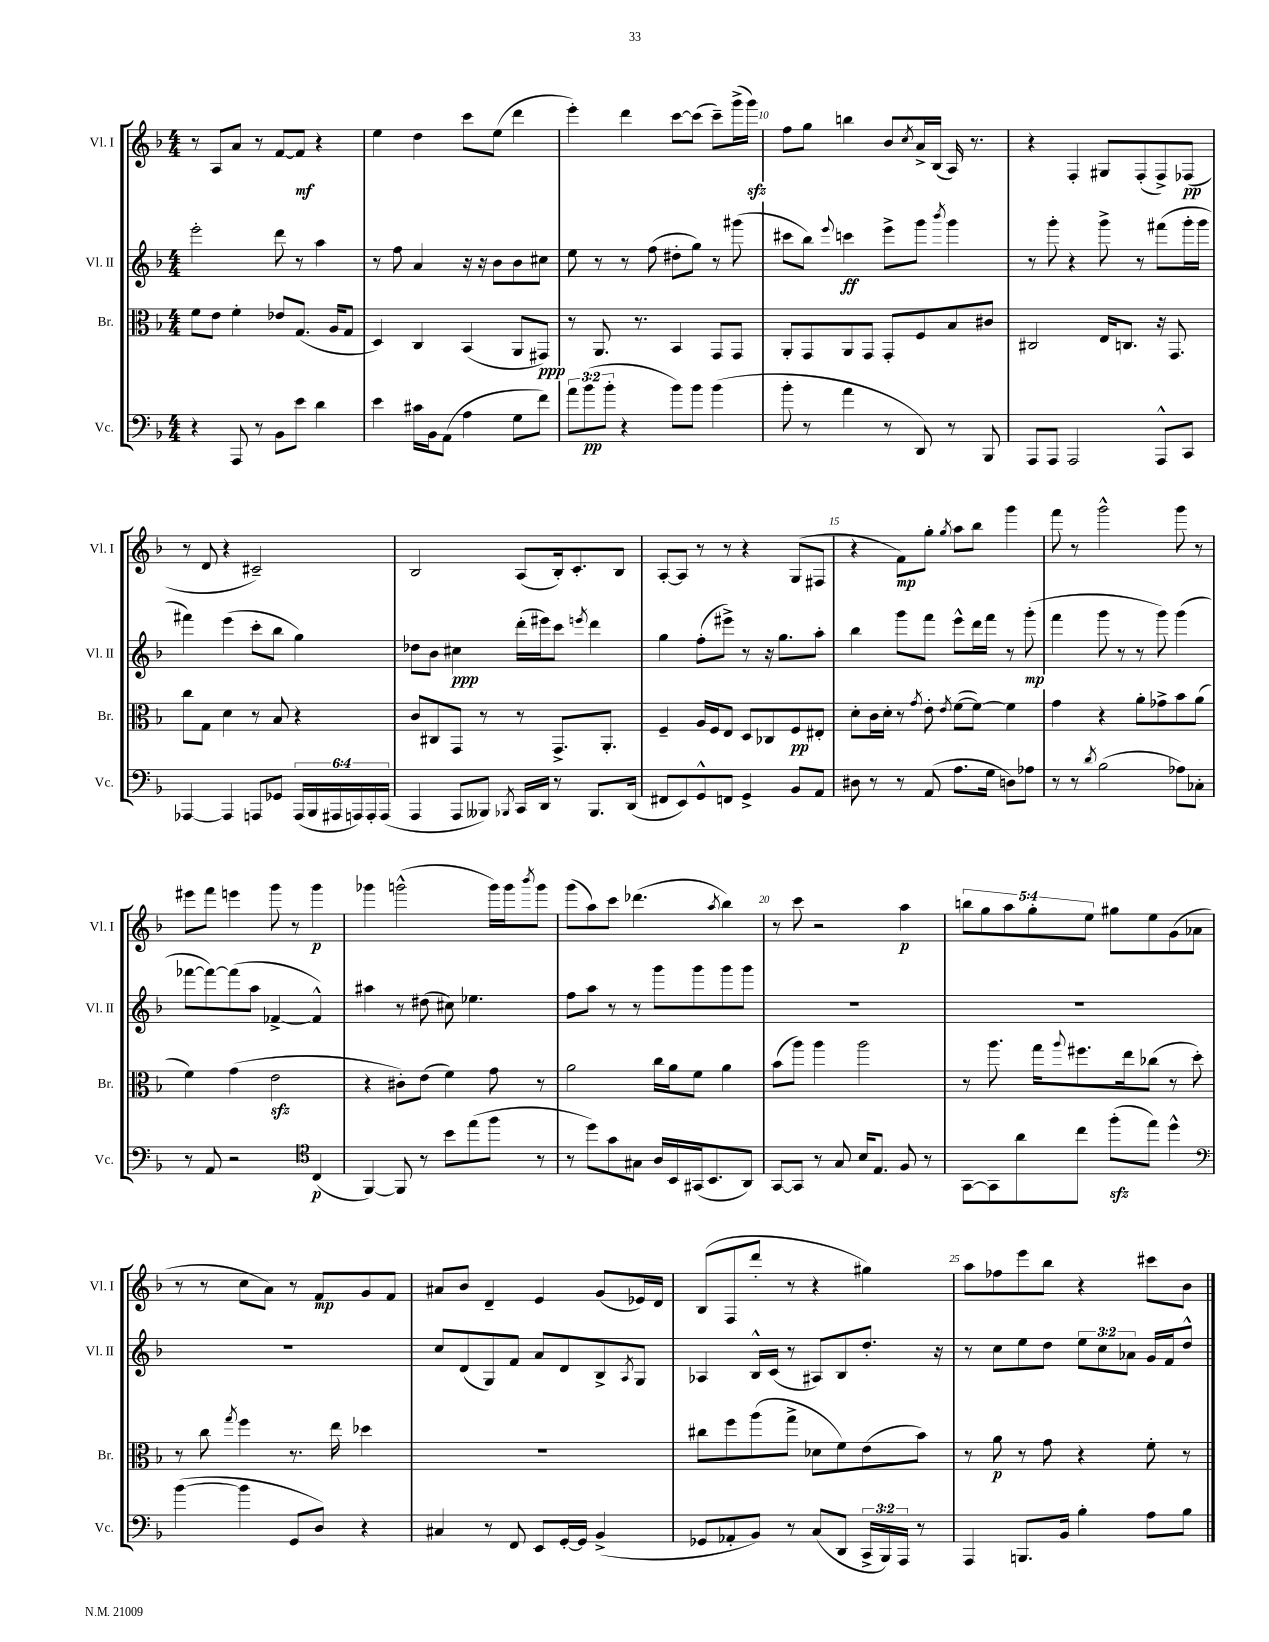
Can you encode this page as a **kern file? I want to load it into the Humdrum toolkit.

**kern	**dynam	**kern	**dynam	**kern	**dynam	**kern	**dynam
*part4	*part4	*part3	*part3	*part2	*part2	*part1	*part1
*staff4	*staff4	*staff3	*staff3	*staff2	*staff2	*staff1	*staff1
*I"Vc.	*	*I"Br.	*	*I"Vl. II	*	*I"Vl. I	*
*I'Vc.	*	*I'Br.	*	*I'Vl. II	*	*I'Vl. I	*
*clefF4	*	*clefC3	*	*clefG2	*	*clefG2	*
*k[b-]	*	*k[b-]	*	*k[b-]	*	*k[b-]	*
*M4/4	*	*M4/4	*	*M4/4	*	*M4/4	*
=7	=7	=7	=7	=7	=7	=7	=7
4r	.	8f\L	.	2eee'\	.	8r	.
.	.	8e\J	.	.	.	8A/L	.
8AAA/	.	4f'\	.	.	.	8a/J	.
8r	.	.	.	.	.	8r	.
8BB-\L	.	8e-X/L	.	8ddd\	.	[8f/L	.
8e\J	.	(8.G/J	.	8r	.	8f/J]	mf
4d\	.	.	.	4aa\	.	4r	.
.	.	16A/KL	.	.	.	.	.
.	.	8G/J	.	.	.	.	.
=8	=8	=8	=8	=8	=8	=8	=8
4e\	.	4D/)	.	8r	.	4ee\	.
.	.	.	.	8ff\	.	.	.
16c#X\LL	.	4C/	.	4a/	.	4dd\	.
16BB-\J	.	.	.	.	.	.	.
(8AA\J	.	.	.	.	.	.	.
4A\	.	(4BB-/	.	16r	.	8ccc\L	.
.	.	.	.	16r	.	.	.
.	.	.	.	8b-\L	.	(8ee\J	.
8G\L	.	8AA/L	.	8b-\	.	4ddd\	.
8f\J)	.	8GG#X/J)	ppp	8cc#X\J	.	.	.
=9	=9	=9	=9	=9	=9	=9	=9
12a\L	.	8r	.	8ee\	.	4eee'\)	.
(12b-\	pp	.	.	.	.	.	.
.	.	8.AA/	.	8r	.	.	.
12b-'\J	.	.	.	.	.	.	.
4r	.	.	.	8r	.	4ddd\	.
.	.	8.r	.	.	.	.	.
.	.	.	.	(8ff\	.	.	.
8b-\L)	.	4BB-/	.	8dd#X'\L	.	[8ccc\L	.
8b-\J	.	.	.	8gg\J)	.	(8ccc\J]	.
(4b-\	.	8GG/L	.	8r	.	8ccc~\L)	.
.	.	8GG/J	.	(8ggg#X\	.	(16ggg^\L	.
.	.	.	.	.	.	16gggzz\JJ)	.
=10	=10	=10	=10	=10	=10	=10	=10
8b-'\	.	8AA'/L	.	8ccc#X\L	.	8ff\L	.
8r	.	8GG/	.	8bb-\J)	.	8gg\J	.
.	.	.	.	8qqeee/	.	.	.
4a\	.	8AA/	.	4cccn\	ff	4bbn\	.
.	.	8GG/J	.	.	.	.	.
8r	.	8GG'/L	.	8eee^\L	.	8b-/L	.
.	.	.	.	.	.	8qcc/	.
8DD/)	.	8F/	.	8ggg\J	.	16a^/L	.
.	.	.	.	.	.	(16B-/JJ	.
.	.	.	.	8qbbb-/	.	.	.
8r	.	8B-/	.	4ggg\	.	16A/)	.
.	.	.	.	.	.	8.r	.
8BBB-/	.	8c#X/J	.	.	.	.	.
=11	=11	=11	=11	=11	=11	=11	=11
8AAA/L	.	2C#X/	.	8r	.	4r	.
8AAA/J	.	.	.	8ggg'\	.	.	.
2AAA/	.	.	.	4r	.	4F'/	.
.	.	16E/KL	.	8ggg^\	.	8G#X/L	.
.	.	8.Cn/J	.	.	.	.	.
.	.	.	.	8r	.	(8F'/	.
8AAA^^/L	.	16r	.	(8fff#X\L	.	8F^/)	.
.	.	8.GG/	.	.	.	.	.
8CC/J	.	.	.	16ggg'\L	.	(8F-X/J	pp
.	.	.	.	16ggg\JJ	.	.	.
!!LO:LB:g=z
=12	=12	=12	=12	=12	=12	=12	=12
[4AAA-X/	.	8cc\L	.	4fff#X\)	.	8r	.
.	.	8G\J	.	.	.	8d/	.
4AAA-/]	.	4d\	.	(4eee\	.	4r	.
8AAAn/L	.	8r	.	8ccc'\L	.	2c#X~/)	.
8GG-X/J	.	8B-/	.	8bb-\J	.	.	.
(24AAA/LL	.	4r	.	4gg\)	.	.	.
24BBB-/	.	.	.	.	.	.	.
24AAA#X/	.	.	.	.	.	.	.
24AAAn/)	.	.	.	.	.	.	.
24AAA'/	.	.	.	.	.	.	.
(24AAA/JJ	.	.	.	.	.	.	.
=13	=13	=13	=13	=13	=13	=13	=13
4AAA/	.	8c/L	.	8dd-X\L	.	2B-/	.
.	.	8C#X/	.	8b-\J	.	.	.
8AAA/L	.	8GG/J	.	4cc#X\	ppp	.	.
8BBB--X/J)	.	8r	.	.	.	.	.
8qBBB-X/	.	.	.	.	.	.	.
16CC/LL	.	8r	.	(16ddd'\LL	.	(8A/L	.
16DD/JJ	.	.	.	16eee#X\J)	.	.	.
8r	.	8.GG^/L	.	8ccc\J	.	16B-'/k)	.
.	.	.	.	.	.	8.c'/	.
.	.	.	.	8qeeen/	.	.	.
8.BBB-/L	.	.	.	4ddd\	.	.	.
.	.	8.AA'/J	.	.	.	.	.
.	.	.	.	.	.	8B-/J	.
(16DD/Jk	.	.	.	.	.	.	.
=14	=14	=14	=14	=14	=14	=14	=14
8FF#X/L	.	4F~/	.	4gg\	.	[8A'/L	.
8EE/)	.	.	.	.	.	8A/J]	.
8GG^^/	.	16A/LL	.	(8ff'\L	.	8r	.
.	.	16F/J	.	.	.	.	.
8FFn/J	.	8E/J	.	8eee#X^\J)	.	8r	.
4GG^/	.	8D/L	.	8r	.	4r	.
.	.	8C-X/	.	16r	.	.	.
.	.	.	.	8.gg\L	.	.	.
8BB-/L	.	8F/	pp	.	.	(8G/L	.
8AA/J	.	8E#X'/J	.	8aa'\J	.	8F#X/J	.
=15	=15	=15	=15	=15	=15	=15	=15
8D#X\	.	8d'\L	.	4bb-\	.	4r	.
8r	.	16c\L	.	.	.	.	.
.	.	16d'\JJ	.	.	.	.	.
8r	.	8r	.	8ggg\L	.	8f\L)	mp
.	.	8qg/	.	.	.	.	.
(8AA/	.	8e'\	.	8fff\J	.	8gg'\J	.
.	.	8qe/	.	.	.	8qgg/	.
8.A\L	.	([8f\L	.	8eee^^\L	.	8aa\L	.
.	.	8f\J_)	.	16ddd\L	.	8bb-\J	.
16G\Jk	.	.	.	16fff\JJ	.	.	.
8Dn\L)	.	4f\]	.	8r	.	4ggg\	.
8A-X\J	.	.	.	(8ggg'\	mp	.	.
=16	=16	=16	=16	=16	=16	=16	=16
8r	.	4g\	.	4fff\	.	8fff\	.
8r	.	.	.	.	.	8r	.
8qd/	.	.	.	.	.	.	.
(2B-\	.	4r	.	8ggg\	.	2ggg^^\	.
.	.	.	.	8r	.	.	.
.	.	8a'\L	.	8r	.	.	.
.	.	8g-X^\	.	8ggg\)	.	.	.
8A-X\L)	.	8b-\	.	(4ggg\	.	8ggg\	.
8C-X'\J	.	(8a\J	.	.	.	8r	.
!!LO:LB:g=z
=17	=17	=17	=17	=17	=17	=17	=17
8r	.	4f\)	.	[8fff-X\L	.	8eee#X\L	.
8AA/	.	.	.	8fff-\_)	.	8fff\J	.
2r	.	(4g\	.	(8fff-\]	.	4eeen\	.
.	.	.	.	8aa\J	.	.	.
.	.	2ezz\	.	[4f-X^/	.	8ggg\	.
.	.	.	.	.	.	8r	.
*clefC4	*	*	*	*	*	*	*
(4C/	p	.	.	4f-^^/])	.	4ggg\	p
=18	=18	=18	=18	=18	=18	=18	=18
[4FF/)	.	4r	.	4aa#X\	.	4ggg-X\	.
8FF/]	.	8c#X'\L)	.	8r	.	(2gggn^^\	.
8r	.	(8e\J	.	(8dd#X\	.	.	.
8b-\L	.	4f\)	.	8cc#X\)	.	.	.
(8ee\	.	.	.	4.ee-X\	.	.	.
8ff\J	.	8g\	.	.	.	16ggg\LL)	.
.	.	.	.	.	.	16ggg\J	.
.	.	.	.	.	.	8qbbb-/	.
8r	.	8r	.	.	.	8ggg\J	.
=19	=19	=19	=19	=19	=19	=19	=19
8r	.	2a\	.	8ff\L	.	(8ggg\L	.
8dd\L)	.	.	.	8aa\J	.	8aa\)	.
8g\	.	.	.	8r	.	8ccc\J	.
8G#X\J	.	.	.	8r	.	(4.ddd-X\	.
16A/LL	.	16cc\LL	.	8ggg\L	.	.	.
16BB-/	.	16a\J	.	.	.	.	.
(16GG#X/J	.	8f\J	.	8ggg\	.	.	.
8.BB-/	.	.	.	.	.	.	.
.	.	.	.	.	.	8qaa/	.
.	.	4a\	.	8ggg\	.	4bb-\)	.
8AA/J)	.	.	.	8ggg\J	.	.	.
=20	=20	=20	=20	=20	=20	=20	=20
[8GG/L	.	(8b-\L	.	1r	.	8r	.
8GG/J]	.	8aa\J)	.	.	.	8ccc\	.
8r	.	4aa\	.	.	.	2r	.
8G/	.	.	.	.	.	.	.
16B-/KL	.	2aa\	.	.	.	.	.
8.E/J	.	.	.	.	.	.	.
8F/	.	.	.	.	.	4aa\	p
8r	.	.	.	.	.	.	.
=21	=21	=21	=21	=21	=21	=21	=21
[8GG\L	.	8r	.	1r	.	10bbn\L	.
.	.	.	.	.	.	10gg\	.
8GG\]	.	8.aa\	.	.	.	.	.
.	.	.	.	.	.	10aa\	.
8a\	.	.	.	.	.	.	.
.	.	.	.	.	.	10gg'\	.
.	.	16gg\KL	.	.	.	.	.
.	.	8qqaa/	.	.	.	.	.
8cc\J	.	8.ff#X\	.	.	.	.	.
.	.	.	.	.	.	10ee\J	.
(8ffzz'\L	.	.	.	.	.	8gg#X\L	.
.	.	16ee\k	.	.	.	.	.
8ee\J)	.	(8cc-X\J	.	.	.	8ee\	.
4dd^^\	.	8r	.	.	.	(8g\	.
.	.	8dd'\)	.	.	.	8a-X\J	.
!!LO:LB:g=z
=22	=22	=22	=22	=22	=22	=22	=22
*clefF4	*	*	*	*	*	*	*
([4b-\	.	8r	.	1r	.	8r	.
.	.	8cc\	.	.	.	8r	.
.	.	8qgg/	.	.	.	.	.
4b-\]	.	4ff\	.	.	.	8cc\L	.
.	.	.	.	.	.	8a\J)	.
8GG/L	.	8.r	.	.	.	8r	.
8D/J)	.	.	.	.	.	8f/L	mp
.	.	16ee\	.	.	.	.	.
4r	.	4dd-X\	.	.	.	8g/	.
.	.	.	.	.	.	8f/J	.
=23	=23	=23	=23	=23	=23	=23	=23
4C#X/	.	1r	.	8cc/L	.	8a#X/L	.
.	.	.	.	(8d/	.	8b-/J	.
8r	.	.	.	8G/)	.	4d~/	.
8FF/	.	.	.	8f/J	.	.	.
8EE/L	.	.	.	8a/L	.	4e/	.
[16GG'/L	.	.	.	8d/	.	.	.
16GG/JJ]	.	.	.	.	.	.	.
(4BB-^/	.	.	.	8B-^/	.	(8g/L	.
.	.	.	.	8qA/	.	.	.
.	.	.	.	8G/J	.	16e-X/L)	.
.	.	.	.	.	.	16d/JJ	.
=24	=24	=24	=24	=24	=24	=24	=24
8GG-X/L	.	8cc#X\L	.	4A-X/	.	(8B-/L	.
8AA-X'/	.	8ff\	.	.	.	8F/	.
8BB-/J)	.	(8aa\	.	16B-^^/LL	.	8ddd'/J	.
.	.	.	.	(16c/JJ	.	.	.
8r	.	8gg^\J	.	8r	.	8r	.
(8C/L	.	8d-X\L	.	8A#X/L)	.	4r	.
8DD/J	.	8f\)	.	8B-/	.	.	.
24CC^/LL	.	(8e\	.	8.dd'/J	.	4gg#X\)	.
24BBB-/)	.	.	.	.	.	.	.
24AAA/JJ	.	.	.	.	.	.	.
8r	.	8b-\J)	.	.	.	.	.
.	.	.	.	16r	.	.	.
=25	=25	=25	=25	=25	=25	=25	=25
4AAA/	.	8r	.	8r	.	8aa\L	.
.	.	8a\	p	8cc\L	.	8ff-X\	.
8.BBBn/L	.	8r	.	8ee\	.	8eee\	.
.	.	8g\	.	8dd\J	.	8bb-\J	.
16BB-/Jk	.	.	.	.	.	.	.
4B-'\	.	4r	.	12ee\L	.	4r	.
.	.	.	.	12cc\	.	.	.
.	.	.	.	12a-X\J	.	.	.
8A\L	.	8f'\	.	16g/LL	.	8ccc#X\L	.
.	.	.	.	16f/J	.	.	.
8B-\J	.	8r	.	8dd^^/J	.	8b-\J	.
==	==	==	==	==	==	==	==
*-	*-	*-	*-	*-	*-	*-	*-
